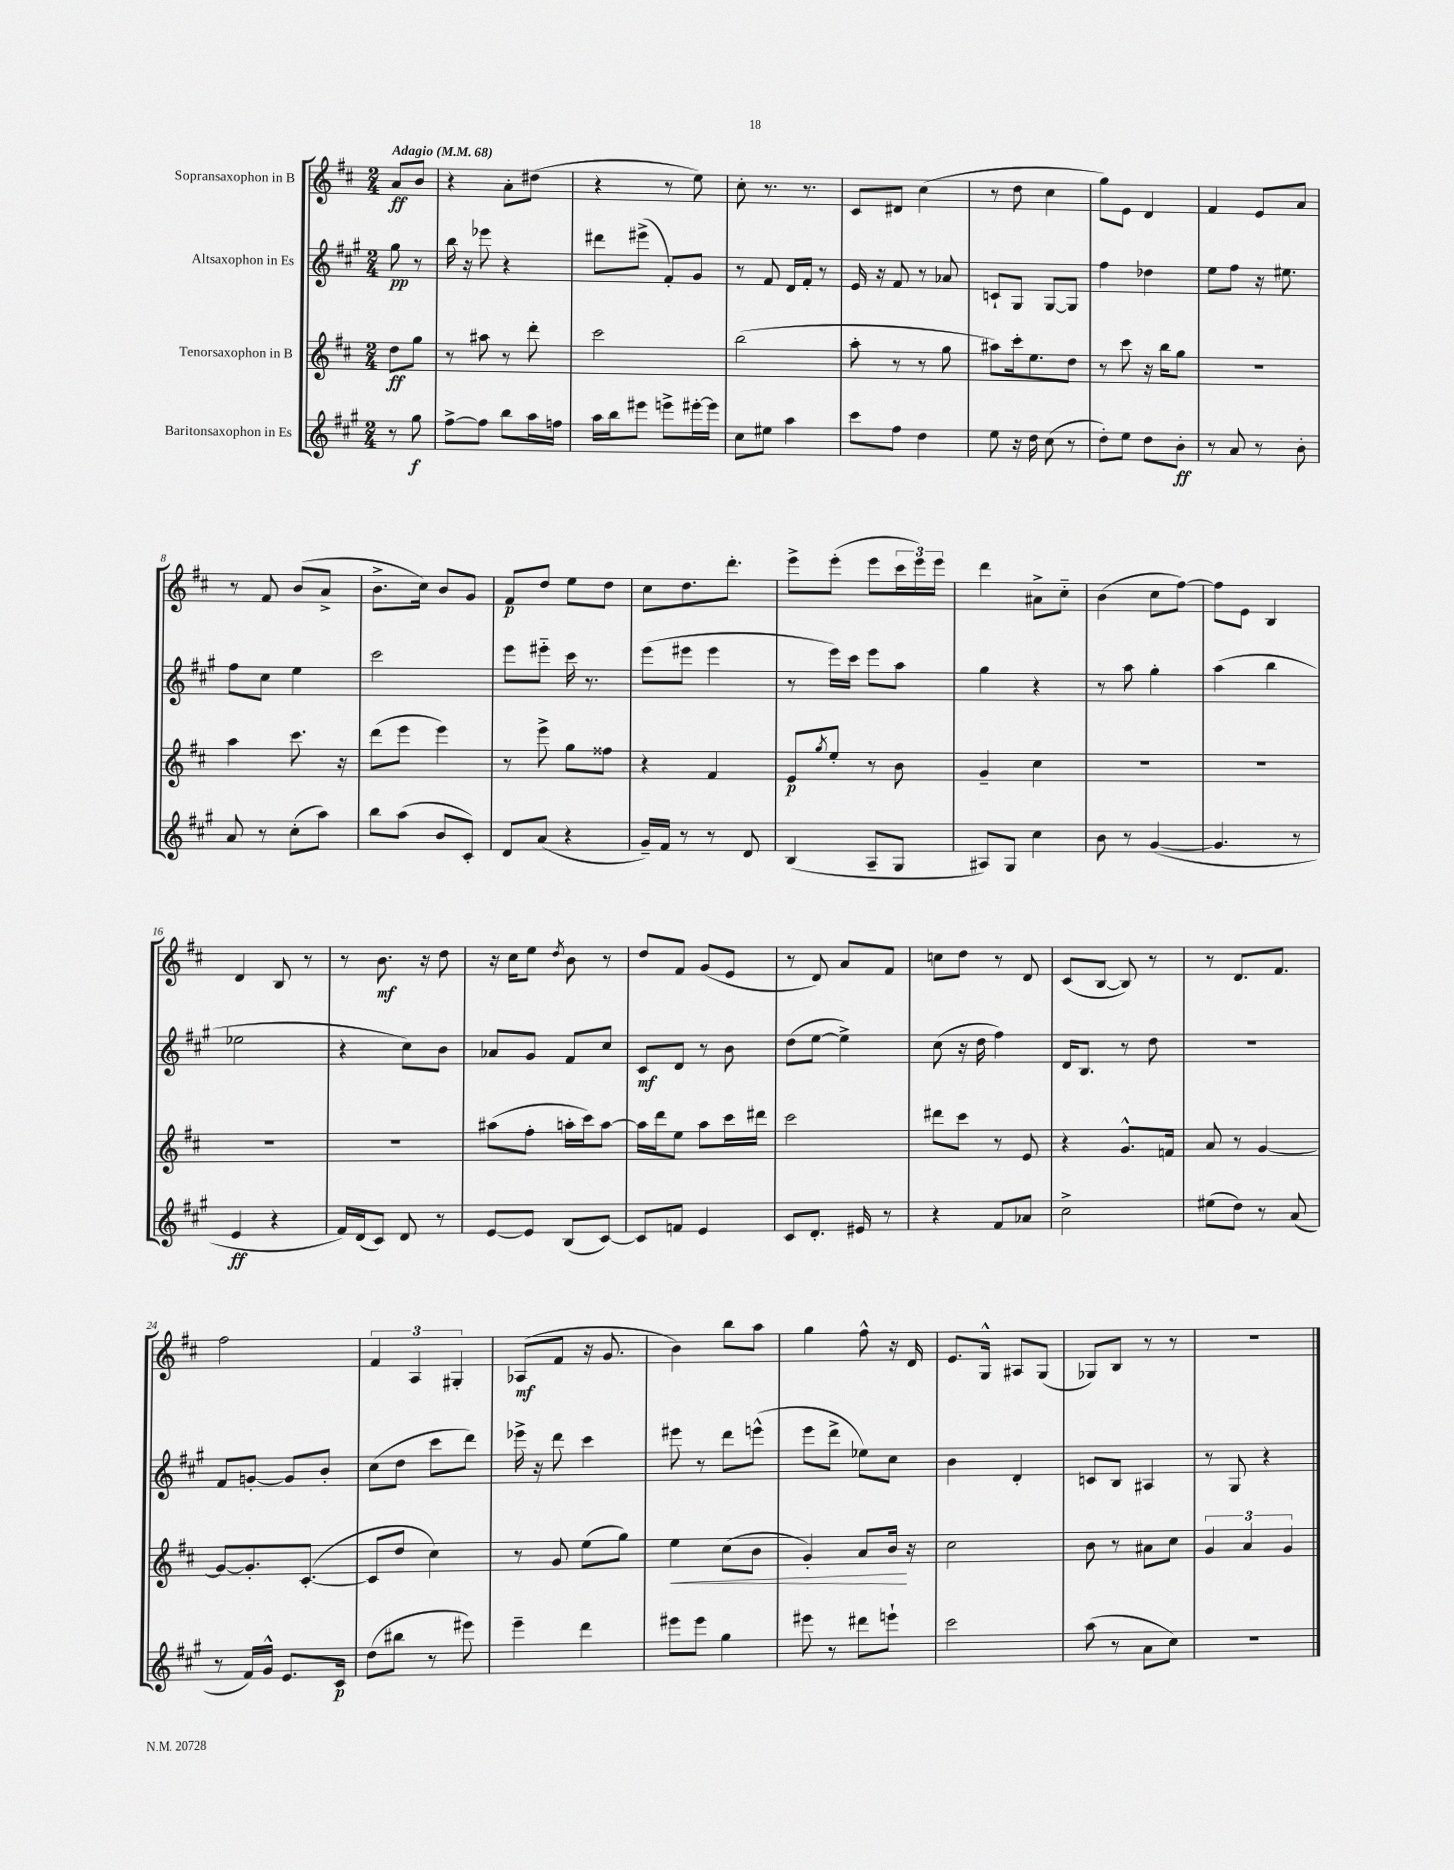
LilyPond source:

<<
\new StaffGroup <<
\new Staff = "s0" \with { instrumentName = "Sopransaxophon in B" } {
    \clef treble \key d \major \numericTimeSignature \time 2/4 \partial 4 \tempo "Adagio" 4 = 68
    a'8\ff b'8 |
    r4 a'8-. dis''8( |
    r4 r8 e''8) |
    cis''8-. r8. r8. |
    cis'8 dis'8 cis''4( |
    r8 d''8 cis''4 |
    g''8) e'8 d'4 |
    fis'4 e'8 a'8 |
    r8 fis'8 b'8( a'8-> |
    b'8.-> cis''16) b'8 g'8 |
    fis'8\p d''8 e''8 d''8 |
    cis''8 d''8. d'''8.-. |
    e'''8-> e'''8-.( e'''8 \tuplet 3/2 { cis'''16 e'''16) e'''16 } |
    d'''4 ais'8-> cis''8-_ |
    b'4( cis''8 fis''8~) |
    fis''8 e'8 b4 |
    d'4 b8 r8 |
    r8 b'8.\mf r16 d''8 |
    r16 cis''16 e''8 \acciaccatura { d''8 } b'8 r8 |
    d''8 fis'8 g'8( e'8 |
    r8 d'8) a'8 fis'8 |
    c''8 d''8 r8 d'8 |
    cis'8( b8~ b8) r8 |
    r8 d'8. fis'8. |
    fis''2 |
    \tuplet 3/2 { fis'4 a4 gis4-. } |
    aes8\mf( fis'8 r16 g'8. |
    b'4) b''8 a''8 |
    g''4 fis''8-^ r16 d'16 |
    e'8. g16-^ ais8 g8( |
    ges8) b8 r8 r8 |
    r2 \bar "|." |
}
\new Staff = "s1" \with { instrumentName = "Altsaxophon in Es" } {
    \clef treble \key a \major \numericTimeSignature \time 2/4 \partial 4
    gis''8\pp r8 |
    b''16 r16 ees'''8 r4 |
    dis'''8 eis'''8->( fis'8-.) gis'8 |
    r8 fis'8 d'16 fis'16-. r8 |
    e'16 r16 fis'8 r8 aes'8 |
    c'8-! gis8 gis8~ gis8 |
    fis''4 des''4 |
    e''8 fis''8 r16 eis''8. |
    fis''8 cis''8 e''4 |
    cis'''2 |
    e'''8 eis'''8-_ cis'''16 r8. |
    e'''8( eis'''8 eis'''4 |
    r8 e'''16) cis'''16 e'''8 a''8 |
    gis''4 r4 |
    r8 a''8 gis''4-. |
    a''4( b''4 |
    ees''2 |
    r4 cis''8) b'8 |
    aes'8 gis'8 fis'8 cis''8 |
    cis'8\mf d'8 r8 b'8 |
    d''8( e''8~ e''4->) |
    cis''8( r16 d''16 fis''4) |
    d'16 b8. r8 d''8 |
    R2 |
    fis'8 g'8~-. g'8 b'8-. |
    cis''8( d''8 cis'''8 d'''8) |
    ees'''16-> r16 d'''8 cis'''4 |
    eis'''8 r8 d'''8 e'''8-^( |
    e'''8 d'''8-> ees''8) cis''8 |
    b'4 d'4-. |
    c'8 b8 ais4 |
    r8 gis8 r4 \bar "|." |
}
\new Staff = "s2" \with { instrumentName = "Tenorsaxophon in B" } {
    \clef treble \key d \major \numericTimeSignature \time 2/4 \partial 4
    d''8\ff g''8 |
    r8 ais''8 r8 d'''8-. |
    cis'''2 |
    b''2( |
    a''8-. r8 r8 g''8 |
    ais''8) cis'''16-. e''8. d''8 |
    r8 cis'''8 r16 b''16 g''8 |
    r2 |
    a''4 cis'''8. r16 |
    d'''8( e'''8 e'''4) |
    r8 e'''8-> g''8 fisis''8 |
    r4 fis'4 |
    e'8\p \acciaccatura { g''8 } e''8-. r8 b'8 |
    g'4-- cis''4 |
    R2 |
    R2 |
    R2 |
    R2 |
    ais''8( fis''8-. a''16-. cis'''16) a''8~ |
    a''16 d'''16 e''8 a''8 cis'''16 dis'''16 |
    cis'''2 |
    dis'''8 cis'''8 r8 e'8 |
    r4 g'8.-^ f'16 |
    a'8 r8 g'4~ |
    g'8~ g'8.-. cis'8.~-.( |
    cis'8 d''8 cis''4) |
    r8 g'8 e''8( g''8) |
    e''4\< cis''8( b'8 |
    g'4-.) a'8 b'16\! r16 |
    cis''2 |
    b'8 r8 ais'8 cis''8 |
    \tuplet 3/2 { g'4 a'4 g'4 } \bar "|." |
}
\new Staff = "s3" \with { instrumentName = "Baritonsaxophon in Es" } {
    \clef treble \key a \major \numericTimeSignature \time 2/4 \partial 4
    r8 gis''8\f |
    fis''8~-> fis''8 b''8 a''16 f''16 |
    a''16 b''16 eis'''8 e'''8-> eis'''16~-. eis'''16 |
    cis''8 eis''8 a''4 |
    cis'''8 fis''8 d''4 |
    e''8 r16 d''16 cis''8( r8 |
    d''8-.) e''8 d''8 b'8-.\ff |
    r8 a'8 r8 b'8-. |
    a'8 r8 cis''8-.( a''8) |
    b''8 a''8( b'8 cis'8-.) |
    d'8 a'8( r4 |
    gis'16--) fis'16 r8 r8 d'8 |
    b4( a8-- gis8 |
    ais8) gis8 cis''4 |
    b'8 r8 gis'4~( |
    gis'4. r8 |
    e'4\ff r4 |
    fis'16) d'16( cis'8) d'8 r8 |
    e'8~ e'8 b8( cis'8~) |
    cis'8 f'8 e'4 |
    cis'8 d'8.-. eis'16 r8 |
    r4 fis'8 aes'8 |
    cis''2-> |
    eis''8( d''8) r8 a'8( |
    r8 fis'16) gis'16-^ e'8. cis'16\p |
    d''8( bis''8 r8 eis'''8) |
    e'''4-- d'''4 |
    eis'''8 eis'''8 gis''4 |
    eis'''8 r8 dis'''8 e'''8-! |
    cis'''2 |
    a''8( r8 a'8 cis''8) |
    R2 \bar "|." |
}
>>
>>
